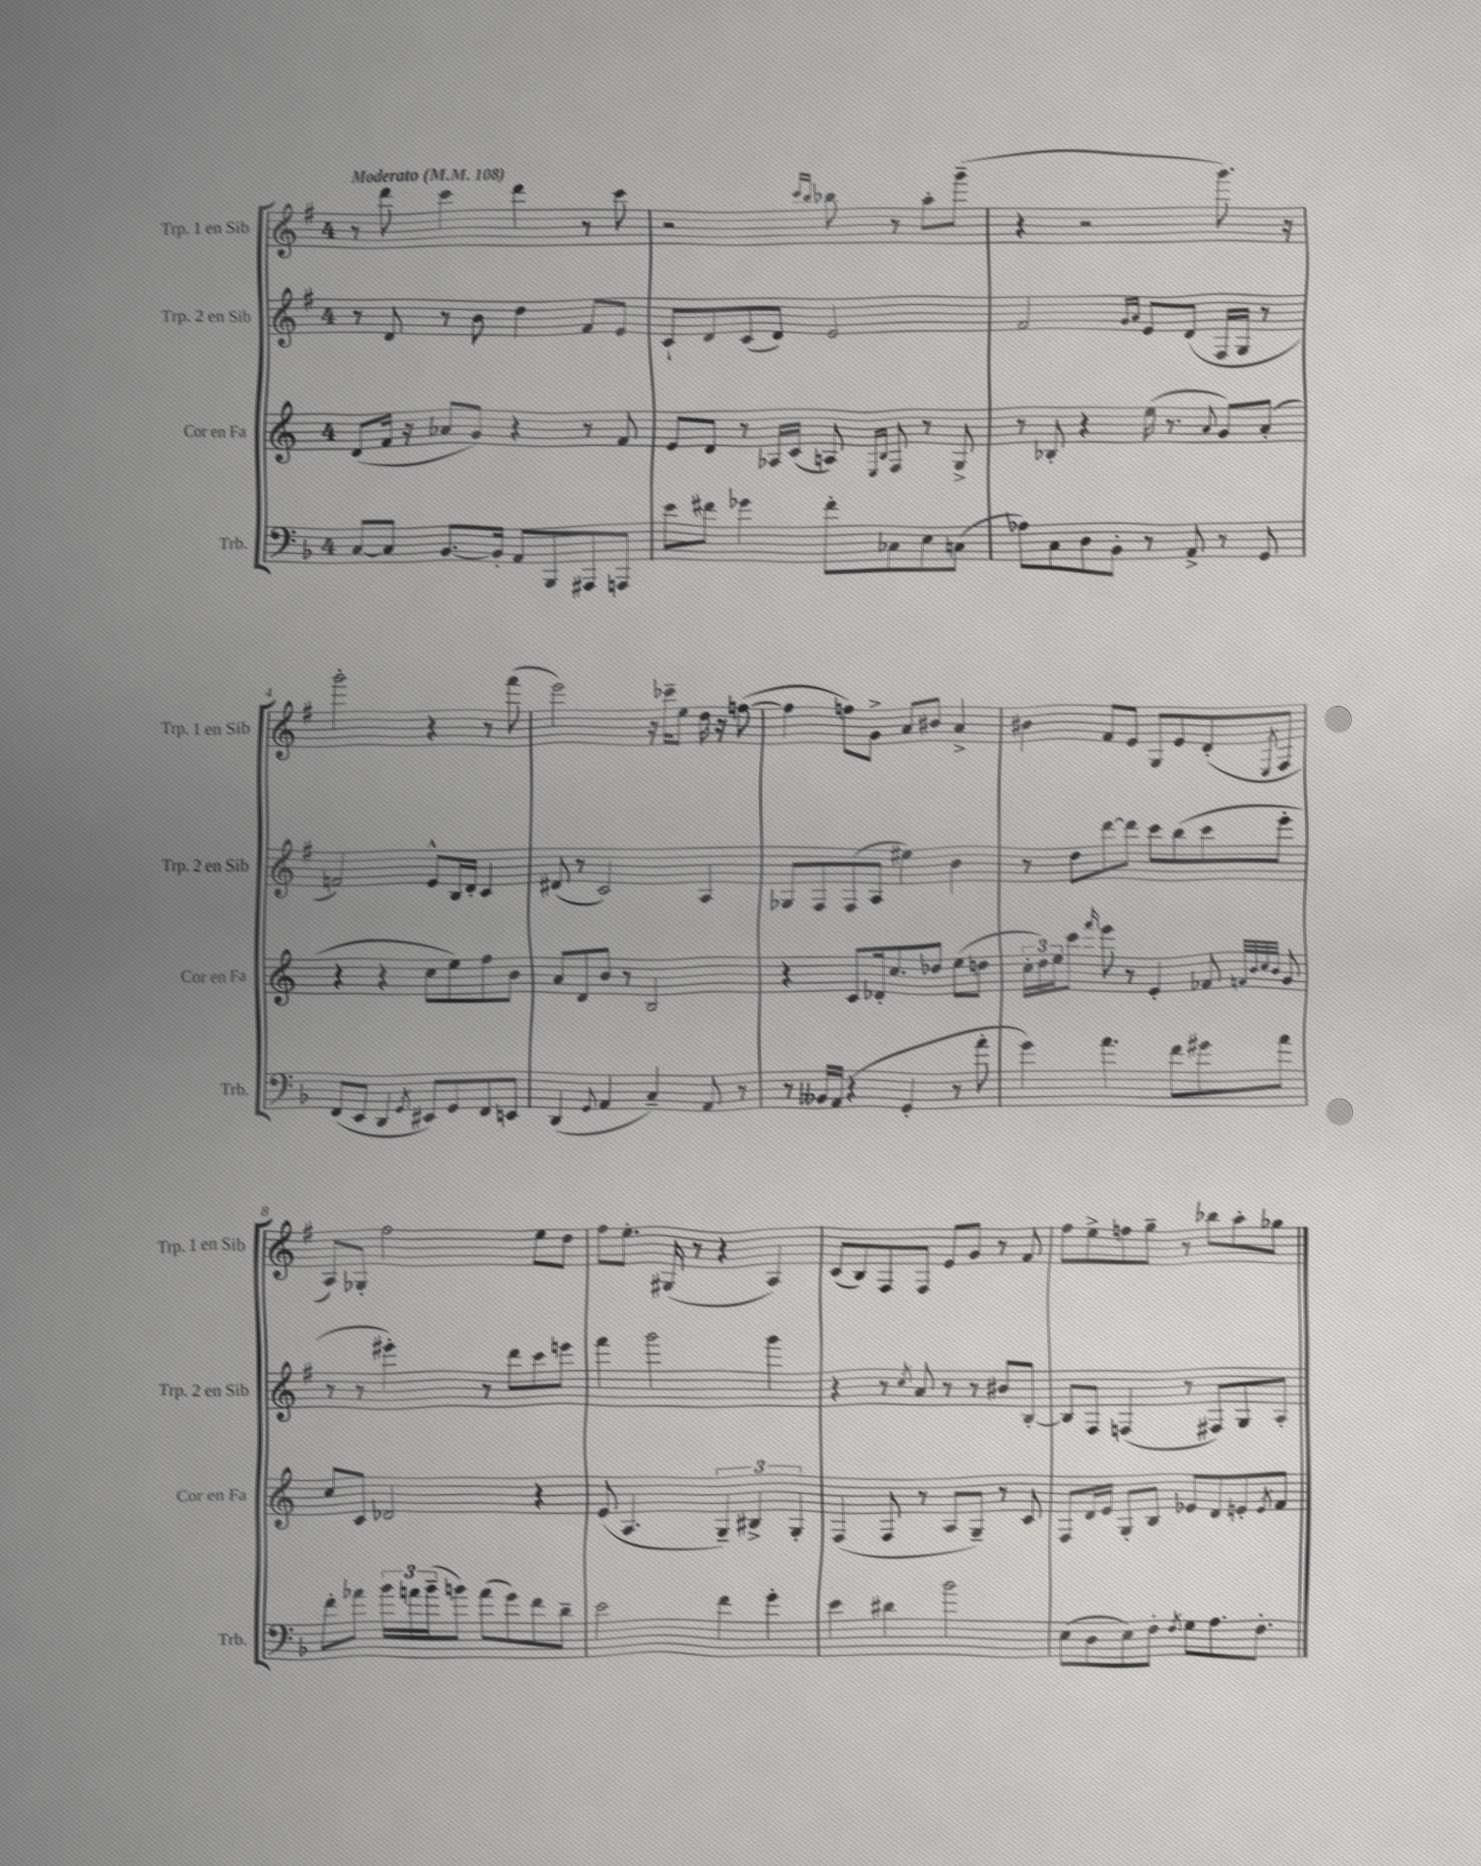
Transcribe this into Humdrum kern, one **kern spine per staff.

**kern	**kern	**kern	**kern
*part4	*part3	*part2	*part1
*staff4	*staff3	*staff2	*staff1
*I"Trb.	*I"Cor en Fa	*I"Trp. 2 en Sib	*I"Trp. 1 en Sib
*I'Trb.	*I'Cor en Fa	*I'Trp. 2 en Sib	*I'Trp. 1 en Sib
*clefF4	*clefG2	*clefG2	*clefG2
*k[b-]	*k[]	*k[f#]	*k[f#]
*M4/4	*M4/4	*M4/4	*M4/4
*MM108	*MM108	*MM108	*MM108
=1	=1	=1	=1
!	!	!	!LO:TX:a:B:t=Moderato
[8C/L	(8d/L	8r	8r
8C/J]	16f/Jk	8d/	8ddd\
.	16r	.	.
[8.BB-/L	8a-X/L	8r	4ccc\
.	8g/J)	8b\	.
16BB-'/Jk]	.	.	.
8AA/L	4r	4dd\	4ddd\
8BBB-/	.	.	.
8AAA#X/	8r	8f#/L	8r
8AAAn/J	8f/	8e/J	8ccc\
=2	=2	=2	=2
8e\L	8e/L	8c`/L	2r
8f#X\J	8d/J	8d/	.
4g-X\	8r	(8c/	.
.	16A-X/LL	8d/J)	.
.	(16c/JJ	.	.
.	.	.	16qqccc/LL
.	.	.	16qqbb/JJ
8f#'\L	8An/)	2e/	8bb-X\
.	16qqE/LL	.	.
.	16qqB/JJ	.	.
8C-X\	8F/	.	8r
8E\	8r	.	8aa'\L
(8Cn\J	8G^/	.	(8ggg~\J
=3	=3	=3	=3
8A-X\L)	8r	2f#/	4r
8C\	8B-X'/	.	.
8D\	4r	.	2r
8BB-'\J	.	.	.
.	.	16qqg/LL	.
.	.	16qqa/JJ	.
8r	(16ee\	8e/L	.
.	8.r	.	.
8AA^/	.	(8d/J	.
.	8qqa/	.	.
8r	8g/L)	16F#/LL	8.ggg\)
.	.	16G/JJ	.
8GG/	(8a'/J	8r	.
.	.	.	16r
!!LO:LB:g=z
=4	=4	=4	=4
(8FF/L	4r	2fn/)	2ggg'\
8EE/J	.	.	.
4DD/	4r	.	.
8qGG/	.	.	.
8EE#X/L)	8cc\L	8e^^/L	4r
8GG/	8ee\)	16B/L	.
.	.	16d'/JJ	.
8FF/	8ff\	4c/	8r
8EEn/J	8b\J	.	(8fff#\
=5	=5	=5	=5
(4DD/	8a/L	(8d#X/	2eee\)
.	8d/	8r	.
8qqGG/	.	.	.
4AA/	8b/J	2c/)	.
.	8r	.	.
4C~/)	2B/	.	16r
.	.	.	16ccc-X~\KL
.	.	.	8ee\J
8AA/	.	4A/	16dd\
.	.	.	16r
8r	.	.	([8ffn\
=6	=6	=6	=6
8r	4r	8G-X/L	4ff\]
16BB--X/LL	.	8F#/	.
(16AA/JJ	.	.	.
4r	8c/L	(8F#/	8ffn\L)
.	16d-X'/k	8A/J	8g^\J
.	8.cc/	.	.
4GG'/	.	4ee#X\)	8a/L
.	8dd-X/J	.	8b#X/J
8r	(8ee\L	4b\	4a^/
8a'\	8ddn\J	.	.
=7	=7	=7	=7
4g\)	24cc'\LL	8r	4b#X\
.	24dd\)	.	.
.	24ee\J	.	.
.	8ccc\J	8dd\L	.
.	16qqfff/	.	.
4.a\	8eee\	[8ddd\	8f#/L
.	8r	8ddd\J]	8e/J
.	4e'/	8ccc\L	8G/L
8f\L	.	(8bb\	8e/
8g#X\	8f-X/	8ccc\	(8d'/
.	32qqfn/LLL	.	.
.	32qqb/	.	.
.	32qqcc/	.	.
.	32qqb/JJJ	.	8qE/
8a\J	8g/	8eee'\J	8F#/J
!!LO:LB:g=z
=8	=8	=8	=8
8f'\L	8cc/L	8r	8A/L)
8a-X\J	8c/J	8r	8G-X'/J
24b-\LL	2d-X/	4eee#X'\)	2ff#\
24an\	.	.	.
(24b-~\J	.	.	.
8bn\J)	.	.	.
(8a\L	.	8r	.
8g\)	.	8ddd\L	.
8f\	4r	8ccc\	8ee\L
8d~\J	.	8eeen\J	8dd\J
=9	=9	=9	=9
2e\	(8e/	4fff#\	8ff#\L
.	4.A/	.	8.ee'\J
.	.	2ggg\	.
.	.	.	(16G#X/
.	.	.	8r
4f\	6G~/)	.	4r
.	6B#X^/	.	.
4g'\	.	4ggg\	4A/)
.	6G'/	.	.
=10	=10	=10	=10
4e\	(4F/	4r	(8c/L
.	.	.	8B/)
4d#X\	8F/	8r	8F#/
.	.	8qcc/	.
.	8r	8a/	8F#/J
2b-\	8A/L	8r	8e/L
.	8G~/J)	8r	8g/J
.	8r	8b#X/L	8r
.	8c/	[8B'/J	8f#/
=11	=11	=11	=11
(8E\L	8F/L	8B/L]	8ff#\L
8D\	16d/L	8F#/J	8ee^\
.	16e/JJ	.	.
8E\)	8G'/L	(4Fn/	8ffn\
8F'\J	8B/J	.	8gg~\J
8qF/	.	.	.
8G\L	8e-X/L	8r	8r
8.A\	8d/	8F#X/L)	8bb-X\L
.	8en'/	8G/	8aa'\
8.F'\J	.	.	.
.	8qe/	.	.
.	8f/J	8A'/J	8gg-X\J
==	==	==	==
*-	*-	*-	*-
